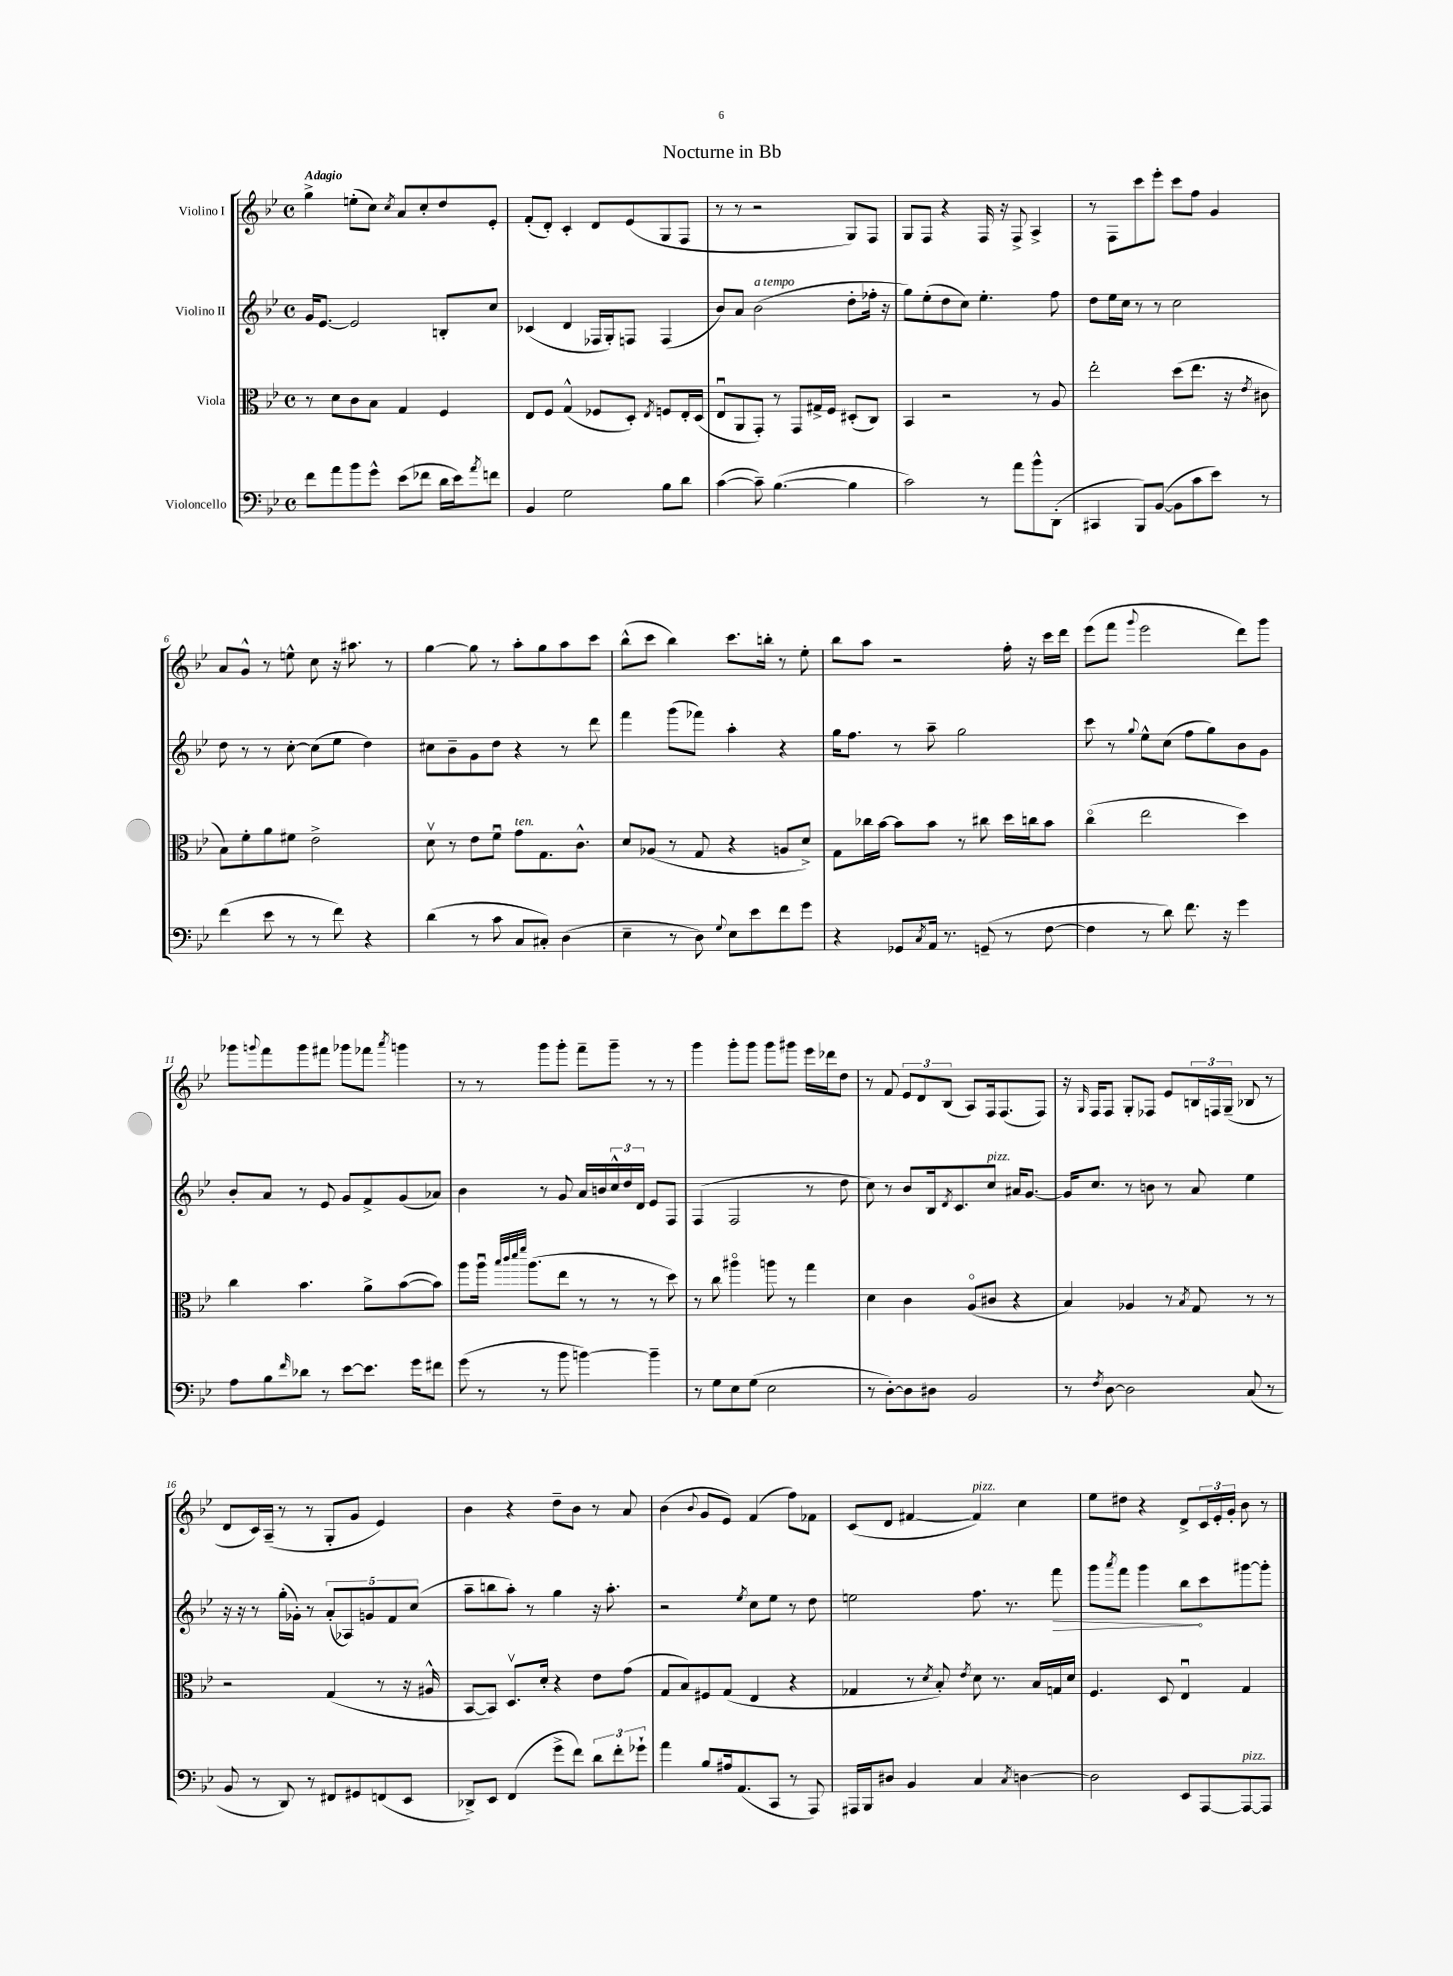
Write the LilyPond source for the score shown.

\header { title = "Nocturne in Bb" }
<<
\new StaffGroup <<
\new Staff = "s0" \with { instrumentName = "Violino I" } {
    \clef treble \key bes \major \defaultTimeSignature \time 4/4 \tempo "Adagio"
    g''4-> e''8-.( c''8) \acciaccatura { c''8 } a'8 c''8-. d''8 ees'8-. |
    f'8-.( d'8-.) c'4-. d'8 ees'8( g8 f8 |
    r8 r8 r2 g8) f8 |
    g8 f8 r4 f16 r16 f8-> a4-> |
    r8 f8 c'''8 ees'''8-. c'''8 f''8 g'4 |
    a'8 g'8-^ r8 e''8-^ c''8 r16 ais''8. r8 |
    g''4~ g''8 r8 a''8-. g''8 a''8 c'''8 |
    bes''8-^( c'''8 bes''4) c'''8. b''16-. r8 ees''8-. |
    bes''8 a''8 r2 f''16-. r16 c'''16 d'''16 |
    ees'''8( f'''8 \appoggiatura { g'''8 } ees'''2 d'''8) g'''8 |
    ges'''8 \appoggiatura { g'''8 } f'''8 g'''8 fis'''8 ges'''8 fes'''8 \acciaccatura { a'''8 } g'''4 |
    r8 r8 g'''8 g'''8-. f'''8-- g'''8-- r8 r8 |
    g'''4 g'''8-. g'''8 g'''8 gis'''8 ees'''16 des'''16 d''8 |
    r8 f'8 \tuplet 3/2 { ees'8 d'8 bes8( } a8) f16 f8.( f8) |
    r16 \grace { g16 } f16 f8 g8-. fes8 ees'8 \tuplet 3/2 { b16 f16 g16--( } bes8 r8 |
    d'8 c'16) a16--( r8 r8 g8-. g'8 ees'4) |
    bes'4 r4 d''8-- bes'8 r8 a'8 |
    bes'4( \appoggiatura { bes'8 } g'8 ees'8) f'4( f''8) fes'8 |
    c'8( d'8 fis'4~ fis'4^\markup { \italic "pizz." }) c''4 |
    ees''8 dis''8 r4 d'8-> \tuplet 3/2 { c'16 ees'16-. g'16-. } bes'8 r8 \bar "|." |
}
\new Staff = "s1" \with { instrumentName = "Violino II" } {
    \clef treble \key bes \major \defaultTimeSignature \time 4/4
    g'16 ees'8.~ ees'2 b8-. c''8 |
    ces'4( d'4 fes16 g16-.) f8 f4( |
    bes'8) a'8 bes'2^\markup { \italic "a tempo" }( d''8-. fes''16-. r16 |
    g''8) ees''8-.( d''8 c''8) ees''4.-. f''8 |
    d''8 ees''16 c''16 r8 r8 c''2 |
    d''8 r8 r8 c''8~-. c''8( ees''8 d''4) |
    cis''8 bes'8-- g'8 d''8 r4 r8 d'''8 |
    f'''4 g'''8( fes'''8) a''4-. r4 |
    g''16 f''8. r8 a''8-- g''2 |
    c'''8 r8 \appoggiatura { g''8 } ees''8-^ c''8( f''8 g''8) bes'8 g'8 |
    bes'8-. a'8 r8 ees'8 g'8 f'8-> g'8( aes'8) |
    bes'4 r8 g'8 a'16 b'16 \tuplet 3/2 { c''16-^ d''16 d'16 } ees'8 f8 |
    f4( f2 r8 d''8 |
    c''8) r8 bes'8 bes16 \acciaccatura { d'8 } c'8. c''8^\markup { \italic "pizz." } ais'16 g'8.~ |
    g'16 c''8. r8 b'8 r8 a'8 ees''4 |
    r16 r16 r8 g''16-.( ges'16-.) r8 \tuplet 5/4 { a'8-.( aes8) g'8 f'8 c''8( } |
    a''8-- b''8 a''8-.) r8 g''4 r16 a''8.-. |
    r2 \acciaccatura { ees''8 } c''8 ees''8 r8 d''8 |
    e''2 f''8. r8. \once \override Hairpin.circled-tip = ##t f'''8\> |
    g'''8 \acciaccatura { a'''8 } f'''8 g'''4 bes''8\! c'''8 gis'''8~ gis'''8-. \bar "|." |
}
\new Staff = "s2" \with { instrumentName = "Viola" } {
    \clef alto \key bes \major \defaultTimeSignature \time 4/4
    r8 d'8 c'8 bes8 g4 f4 |
    ees8 f8 g4-^( fes8 d8-.) \acciaccatura { ees8 } f8 ees16-. d16( |
    ees8\downbow a,8 g,8-.) r8 g,8 gis16-> f16 dis8-.( c8) |
    bes,4 r2 r8 a8 |
    ees''2-. d''8( ees''8. r16 \acciaccatura { ees'8 } cis'8 |
    bes8) f'8-. a'8 fis'8 ees'2-> |
    d'8\upbow r8 ees'8 f'8\downbow g'8^\markup { \italic "ten." } g8. c'8.-^ |
    d'8 aes8( r8 g8 r4 a8 d'8->) |
    g8 ces''16 bes'16~ bes'8 bes'8 r8 cis''8 d''16 c''16 bes'8 |
    c''4\flageolet( ees''2 d''4) |
    c''4 bes'4. a'8-> bes'8~( bes'8) |
    a''8 a''16\downbow \grace { bes''32 c'''32 d'''32 f'''32 } a''8.( ees''8 r8 r8 r8 d''8) |
    r8 c''8 ais''4\flageolet a''8 r8 g''4 |
    d'4 c'4 a8\flageolet( cis'8 r4 |
    bes4) aes4 r8 \acciaccatura { bes8 } g8 r8 r8 |
    r2 g4( r8 r16 ais16-^ |
    bes,8~ bes,8) d8.\upbow d'16-. r4 ees'8 g'8( |
    g8 bes8) fis8 g8( ees4 r4 |
    ges4 r8 \acciaccatura { d'8 } bes8-.) \acciaccatura { ees'8 } d'8 r8. bes16 g16 d'16 |
    f4. d8 ees4\downbow g4 \bar "|." |
}
\new Staff = "s3" \with { instrumentName = "Violoncello" } {
    \clef bass \key bes \major \defaultTimeSignature \time 4/4
    f'8 a'8 bes'8 g'8-^ ees'8( fes'8 d'16 ees'16) \acciaccatura { a'8 } f'8 |
    bes,4 g2 bes8 d'8 |
    c'4~( c'8--) bes4.~( bes4 |
    c'2) r8 a'8 bes'8-^ d,8-.( |
    cis,4 bes,,8) bes,8~( bes,8 c'8 ees'8) r8 |
    f'4( ees'8 r8 r8 f'8) r4 |
    d'4( r8 c'8 c8 cis8-.) d4( |
    ees4-- r8 d8) \appoggiatura { g8 } ees8 ees'8 f'8 g'8 |
    r4 ges,8 \acciaccatura { c8 } a,16 r8. g,8--( r8 f8~ |
    f4 r8 d'8) f'8. r16 g'4 |
    a8 bes8 \grace { f'16 } des'8 r8 ees'8~ ees'8. g'16 fis'8 |
    g'8( r8 r8 bes'8 b'4~) b'4-- |
    r8 g8 ees8 g8( ees2 |
    r8 d8~-.) d8 dis8 bes,2 |
    r8 \acciaccatura { f8 } d8~ d2 c8( r8 |
    bes,8 r8 d,8) r8 fis,8 gis,8 f,8( ees,8 |
    des,8->) ees,8 f,4( g'8-> f'8) \tuplet 3/2 { d'8 f'8-. ges'8-! } |
    a'4 bes8 ais16 a,8.( c,8 r8 a,,8) |
    ais,,16 bes,,16 dis8 bes,4 c4 \acciaccatura { c8 } d4~ |
    d2 ees,8 a,,8~ a,,8~^\markup { \italic "pizz." } a,,8 \bar "|." |
}
>>
>>
